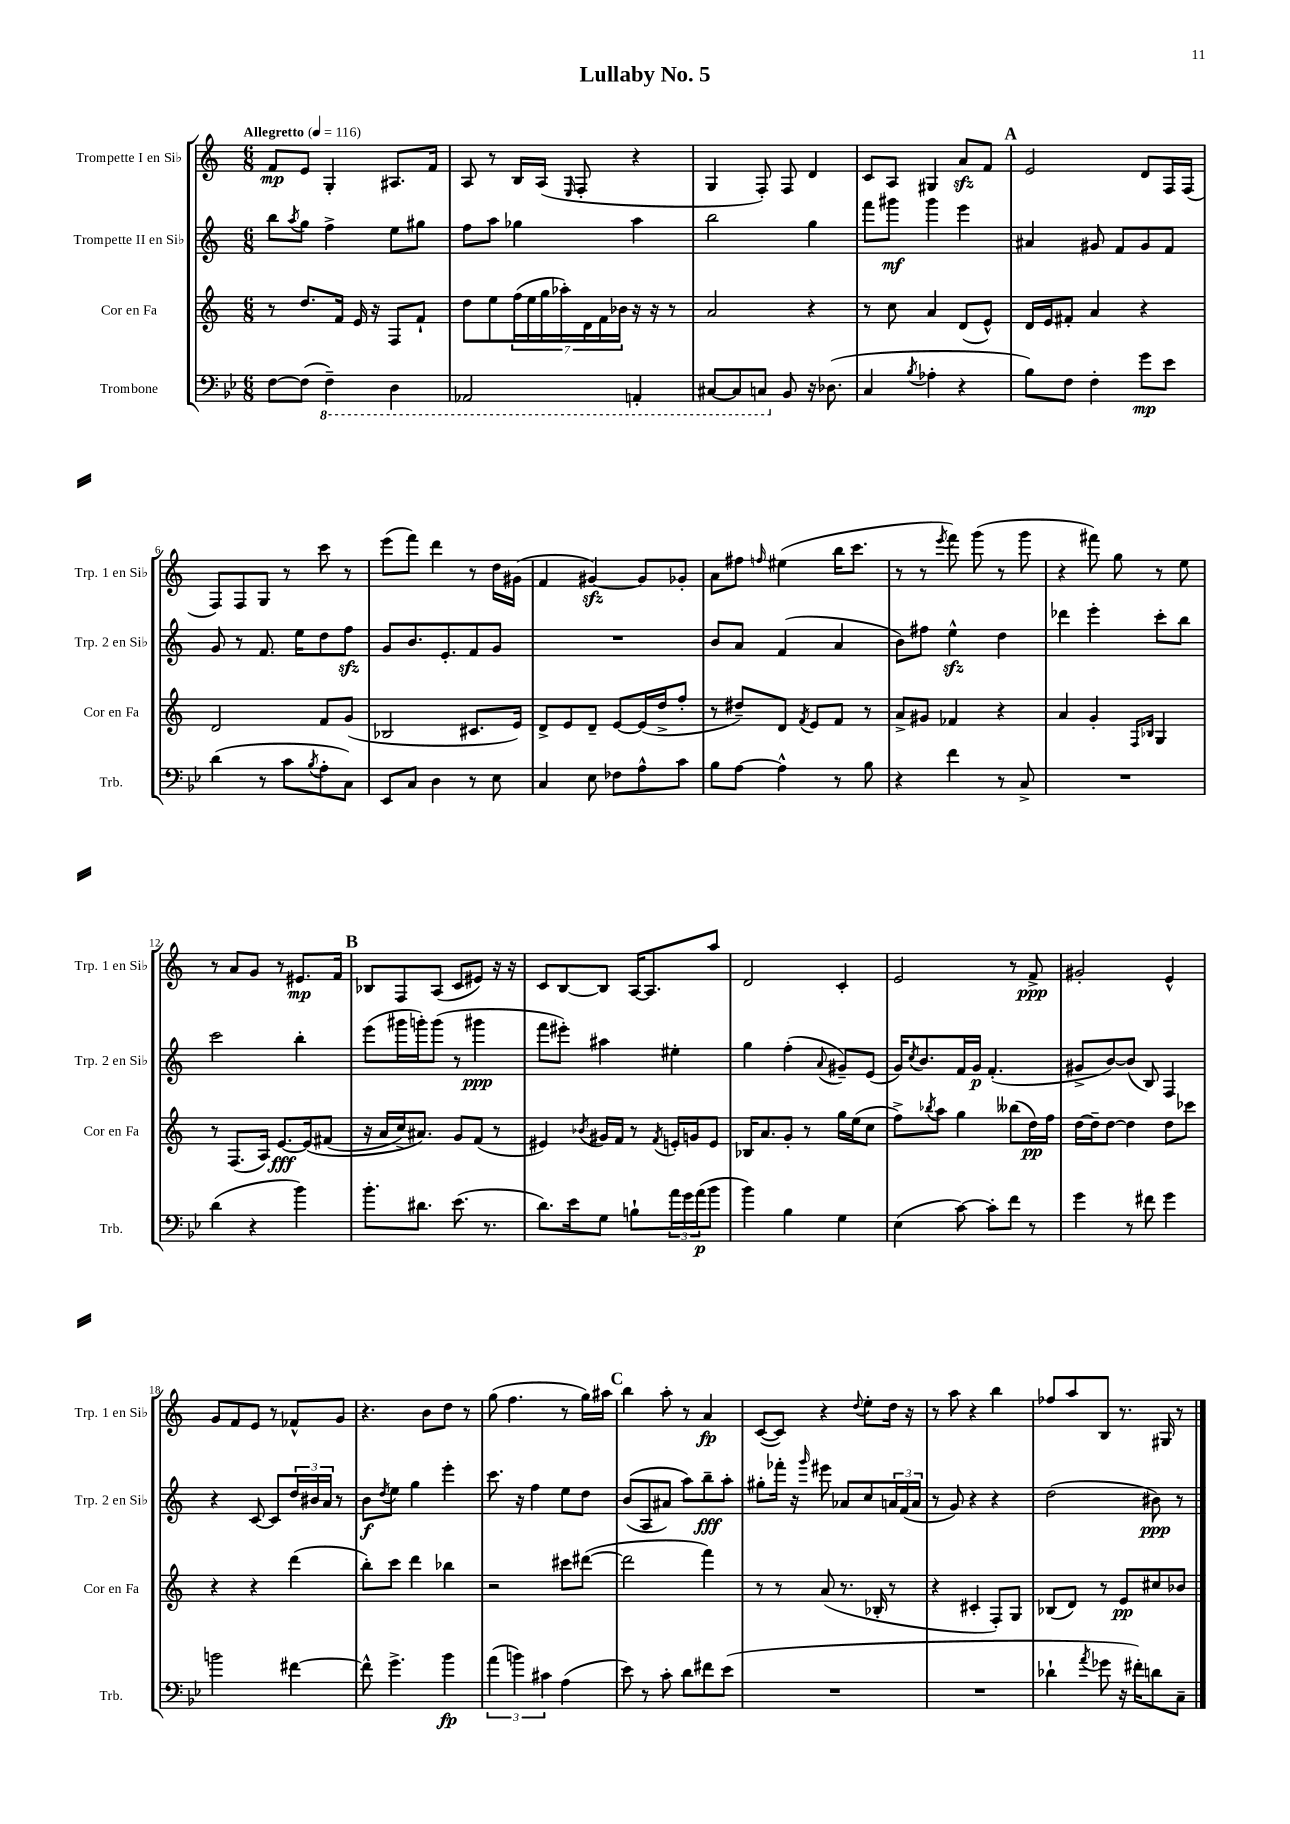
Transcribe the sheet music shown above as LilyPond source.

\header { title = "Lullaby No. 5" }
<<
\new StaffGroup <<
\new Staff = "s0" \with { instrumentName = "Trompette I en Sib" shortInstrumentName = "Trp. 1 en Sib" } {
    \clef treble \key c \major \numericTimeSignature \time 6/8 \tempo "Allegretto" 4 = 116
    f'8\mp e'8 g4-. ais8. f'16 |
    a8 r8 b16 a16( \grace { e16 } f8-. r4 |
    g4 f8-.) f8 d'4 |
    c'8 a8 gis4 a'8\sfz f'8 |
    \mark \markup { \bold "A" } e'2 d'8 f16 f16( |
    f8) f8 g8 r8 c'''8 r8 |
    e'''8( f'''8) d'''4 r8 d''16 gis'16( |
    f'4 gis'4~\sfz) gis'8 ges'8-. |
    a'8 fis''8 \grace { f''16 } eis''4( b''16 c'''8. |
    r8 r8 \acciaccatura { e'''8 } f'''8) g'''8( r8 g'''8 |
    r4 fis'''8) g''8 r8 e''8 |
    r8 a'8 g'8 r8 eis'8.\mp f'16 |
    \mark \markup { \bold "B" } bes8 f8 a8( c'8 eis'8) r16 r16 |
    c'8 b8~ b8 a16~ a8. a''8 |
    d'2 c'4-. |
    e'2 r8 f'8->\ppp |
    gis'2-. e'4-^ |
    g'8 f'8 e'8 r8 fes'8-^ g'8 |
    r4. b'8 d''8 r8 |
    g''8( f''4. r8 g''16) ais''16 |
    \mark \markup { \bold "C" } b''4 a''8-. r8 a'4\fp |
    c'8~( c'8) r4 \appoggiatura { d''8 } e''8-. d''16 r16 |
    r8 a''8 r4 b''4 |
    fes''8 a''8 b8 r8. gis16 r8 \bar "|." |
}
\new Staff = "s1" \with { instrumentName = "Trompette II en Sib" shortInstrumentName = "Trp. 2 en Sib" } {
    \clef treble \key c \major \numericTimeSignature \time 6/8
    b''8 \acciaccatura { a''8 } g''8 f''4-> e''8 gis''8 |
    f''8 a''8 ges''4 a''4 |
    b''2 g''4 |
    f'''8 gis'''8\mf gis'''4 e'''4 |
    \mark \markup { \bold "A" } ais'4 gis'8 f'8 gis'8 f'8 |
    g'8 r8 f'8. e''16 d''8 f''8\sfz |
    g'8 b'8. e'8.-. f'8 g'8 |
    R2. |
    b'8 a'8 f'4( a'4 |
    b'8) fis''8 e''4-^\sfz d''4 |
    des'''4 e'''4-. c'''8-. b''8 |
    c'''2 b''4-. |
    \mark \markup { \bold "B" } e'''8( gis'''16 g'''16-.) g'''8( r8 gis'''4\ppp |
    f'''8 eis'''8-.) ais''4 eis''4-. |
    g''4 f''4-.( \appoggiatura { a'8 } gis'8--) e'8( |
    g'16) \acciaccatura { c''8 } b'8. f'16 g'16\p f'4.-.( |
    gis'8-> b'8~) b'8( b8) f4 |
    r4 c'8~ c'8 \tuplet 3/2 { d''16 bis'16 a'16 } r8 |
    b'8\f \acciaccatura { d''8 } e''8 g''4 e'''4-. |
    c'''8. r16 f''4 e''8 d''8 |
    \mark \markup { \bold "C" } b'8(\( a8 ais'8) a''8\) b''8--\fff a''8-. |
    gis''8-. fes'''16-. r16 \grace { g'''16 } eis'''8 aes'8 c''8 \tuplet 3/2 { a'16 f'16( a'16 } |
    r8 g'8) r4 r4 |
    d''2( bis'8\ppp) r8 \bar "|." |
}
\new Staff = "s2" \with { instrumentName = "Cor en Fa" shortInstrumentName = "Cor en Fa" } {
    \clef treble \key c \major \numericTimeSignature \time 6/8
    r8 d''8. f'16 e'16 r16 f8 f'8-! |
    d''8 e''8 \tuplet 7/4 { f''16( e''16 g''16 aes''16-.) d'16 f'16 bes'16 } r16 r16 r8 |
    a'2 r4 |
    r8 c''8 a'4 d'8( e'8-^) |
    \mark \markup { \bold "A" } d'16 e'16 fis'8-. a'4 r4 |
    d'2 f'8 g'8( |
    bes2 cis'8. e'16) |
    d'8-> e'8 d'8-- e'8~ e'16( d''16-> f''8-. |
    r8 dis''8--) d'8 \acciaccatura { f'8 } e'8 f'8 r8 |
    a'8-> gis'8 fes'4 r4 |
    a'4 g'4-. \grace { f16 bes16 } g4 |
    r8 f8.( a16) e'8.~\fff e'16\( fis'8( |
    \mark \markup { \bold "B" } r16 a'16 c''16->) ais'8.\) g'8 f'8( r8 |
    eis'4) \acciaccatura { bes'8 } gis'16 f'16 r8 \acciaccatura { f'8 } e'16-. g'16 e'8 |
    bes16 a'8. g'8-. r8 g''16 e''16( c''8 |
    f''8->) \acciaccatura { bes''8 } a''8 g''4 beses''8( d''16\pp) f''16 |
    d''16~ d''16-- d''8~ d''4 d''8 ces'''8 |
    r4 r4 d'''4( |
    b''8-.) c'''8 d'''4 bes''4 |
    r2 cis'''8 dis'''8~( |
    \mark \markup { \bold "C" } dis'''2 f'''4) |
    r8 r8 a'8( r8. bes16-. r8 |
    r4 cis'4-. f8-.) g8 |
    bes8( d'8) r8 e'8\pp cis''8 bes'8 \bar "|." |
}
\new Staff = "s3" \with { instrumentName = "Trombone" shortInstrumentName = "Trb." } {
    \clef bass \key bes \major \numericTimeSignature \time 6/8
    f8~ f8( \ottava #-1 f,4--) d,4 |
    aes,,2 a,,4-. |
    cis,8~ cis,8 c,8 \ottava #0 bes,8 r16 des8.( |
    c4 \acciaccatura { bes8 } aes4-. r4 |
    \mark \markup { \bold "A" } bes8) f8 f4-. g'8\mp ees'8 |
    d'4( r8 c'8 \acciaccatura { bes8 } a8-. c8) |
    ees,8 c8 d4 r8 ees8 |
    c4 ees8 fes8 a8-^ c'8 |
    bes8 a8~ a4-^ r8 bes8 |
    r4 f'4 r8 c8-> |
    R2. |
    d'4( r4 bes'4) |
    \mark \markup { \bold "B" } bes'8.-. dis'8. ees'8.( r8. |
    d'8.) ees'16 g8 b8-! \tuplet 3/2 { a'16 g'16 a'16\p( } bes'8 |
    bes'4) bes4 g4 |
    ees4( c'8~) c'8-. f'8 r8 |
    g'4 r8 fis'8 g'4 |
    b'2 fis'4~ |
    fis'8-^ g'4.-> bes'4\fp |
    \tuplet 3/2 { a'4( b'4) cis'4 } a4( |
    \mark \markup { \bold "C" } ees'8) r8 c'8-. d'8 fis'8 ees'8( |
    R2. |
    R2. |
    des'4-! \acciaccatura { a'8 } ges'8 r16 fis'16-.) d'8 c8-- \bar "|." |
}
>>
>>
